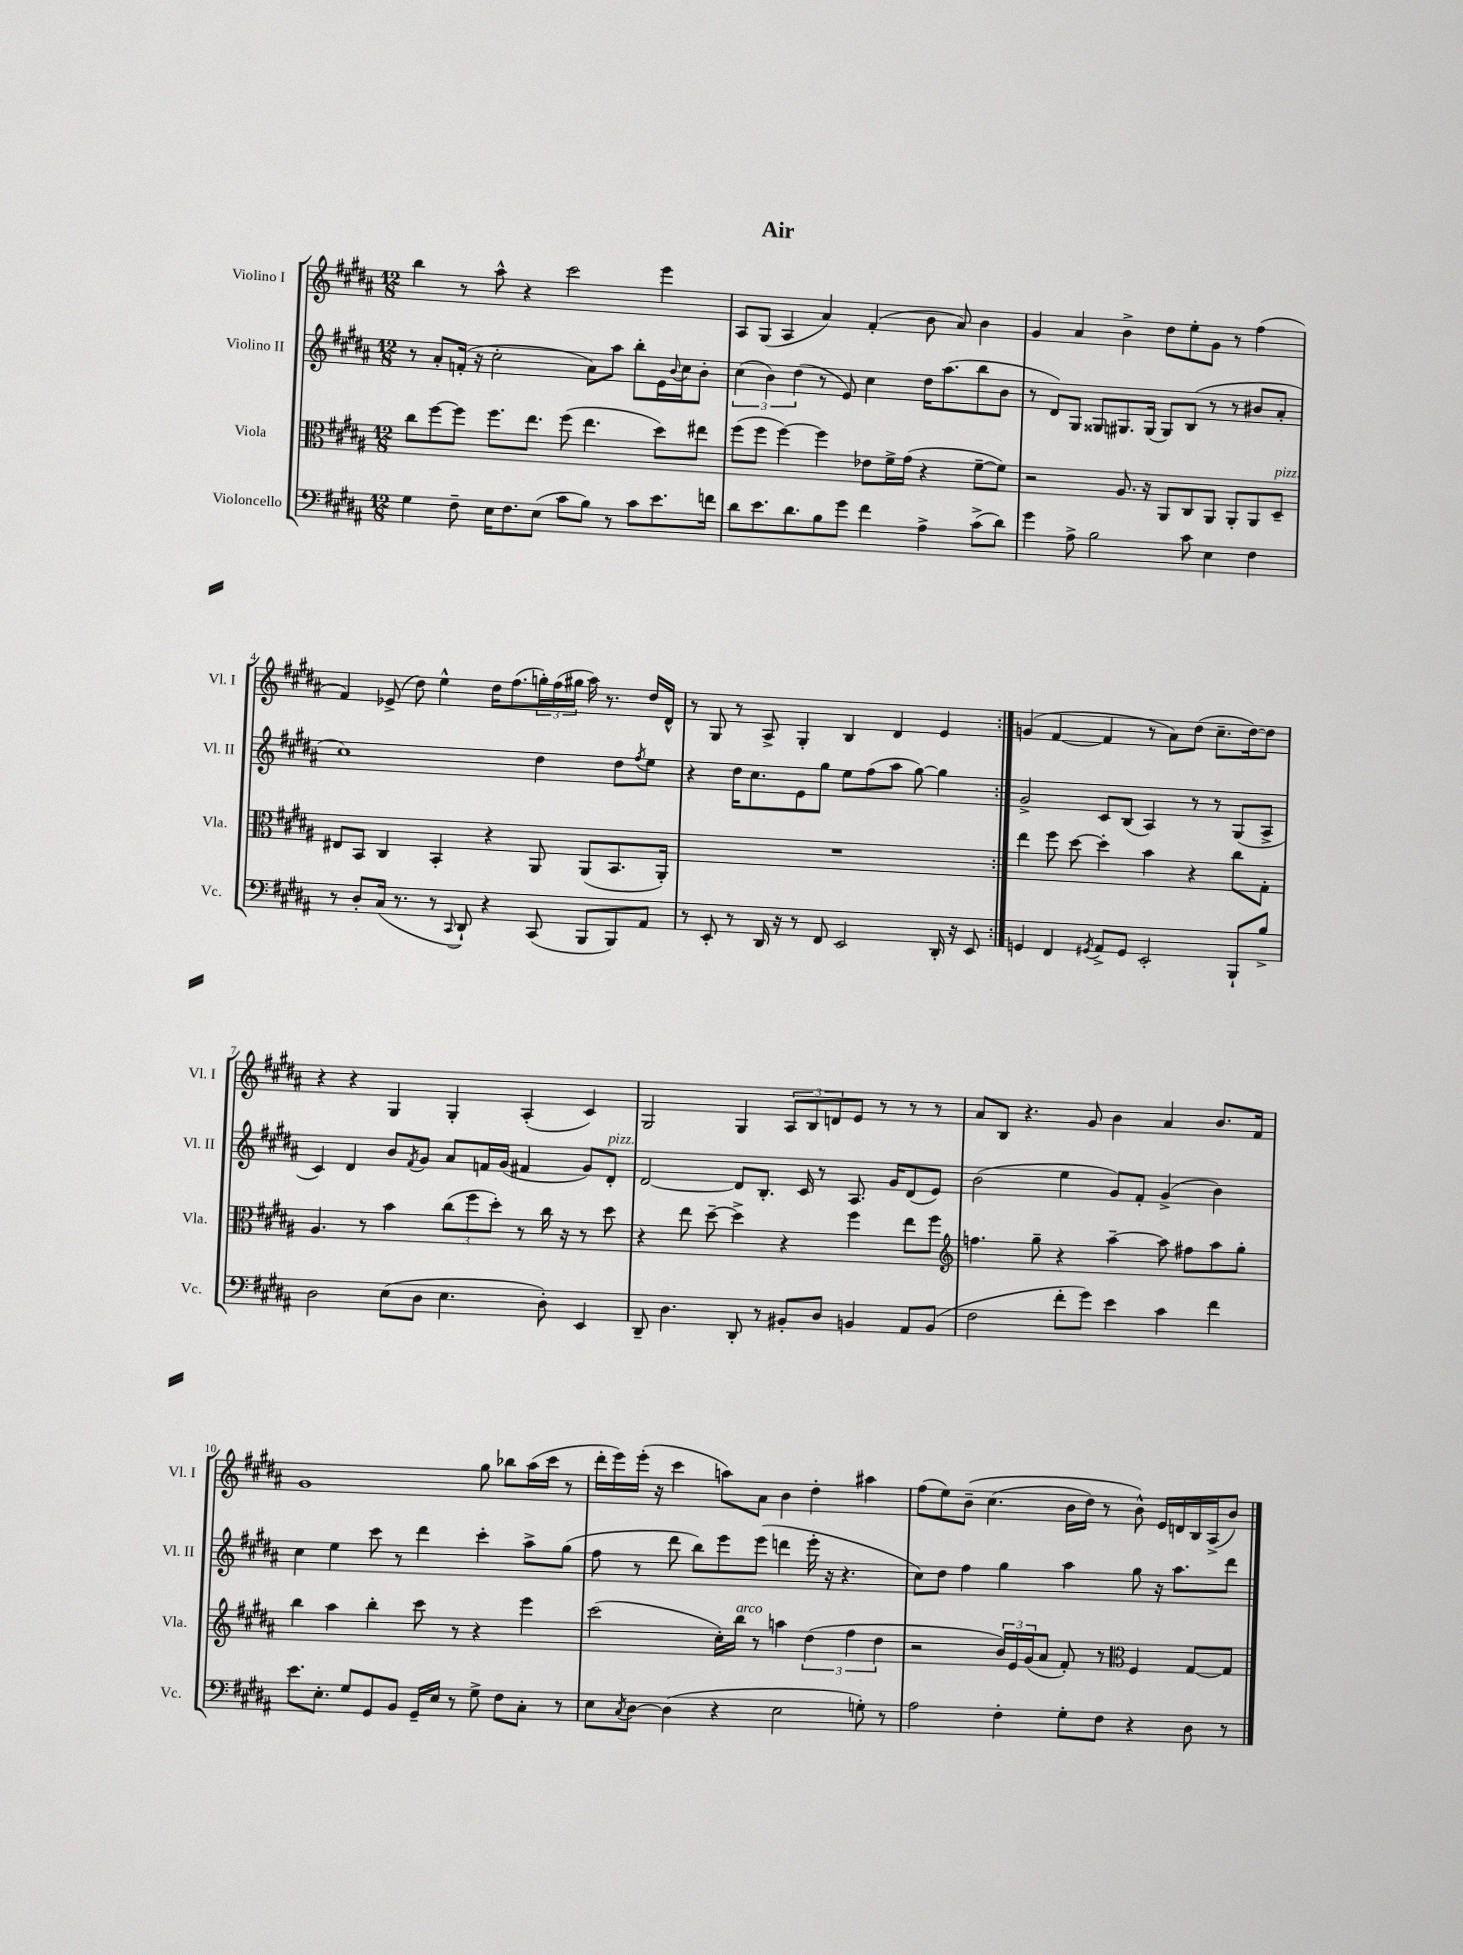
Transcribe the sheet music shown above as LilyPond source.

\header { title = "Air" }
<<
\new StaffGroup <<
\new Staff = "s0" \with { instrumentName = "Violino I" shortInstrumentName = "Vl. I" } {
    \clef treble \key b \major \numericTimeSignature \time 12/8
    \repeat volta 2 { b''4 r8 ais''8-^ r4 cis'''2 e'''4 |
    ais8 gis8( ais4 ais'4) fis'4-.( b'8 ais'8) b'4 |
    gis'4 ais'4 b'4-> dis''8 e''8-. gis'8 r8 fis''4( |
    fis'4) ees'8->( dis''8) e''4-^ dis''16 fis''8.( \tuplet 3/2 { g''16-.) fis''16( gis''16 } ais''16) r8. dis''16 dis'16-^ |
    r8 gis8 r8 ais8-> gis4-. b4 dis'4 e'4 | }
    g'4( fis'4~ fis'4 r8 ais'8) dis''8( cis''8.-- dis''16~) dis''8 |
    r4 r4 gis4 gis4-. ais4-.( cis'4) |
    gis2 gis4 \tuplet 3/2 { ais8 b8 d'8 } e'8 r8 r8 r8 |
    ais'8 b8 r4. gis'8 b'4 ais'4 b'8. fis'16 |
    gis'1 gis''8 bes''8 ais''16( cis'''16 r8 |
    dis'''16-. e'''16) e'''16-.( r16 cis'''4 a''8) ais'8 b'4 dis''4-. ais''4 |
    fis''8( e''8) b'8--\( cis''4.( b'16 dis''16) r8 b'8-^\) e'16 d'16 b16 ais16->( b'8) \bar "|." |
}
\new Staff = "s1" \with { instrumentName = "Violino II" shortInstrumentName = "Vl. II" } {
    \clef treble \key b \major \numericTimeSignature \time 12/8
    \repeat volta 2 { r8 ais'8-. f'16-.( r16 cis''2-. ais'8) ais''8 b''8-. e'16 \appoggiatura { b'8 } cis''16 b'8-. |
    \tuplet 3/2 { cis''4( b'4) dis''4( } r8 e'8) cis''4 dis''16 ais''8.( b''8 b'8 |
    r8 dis'8) gis8 gisis8 gis8. gis16( gis8) b8( r8 r8 bis'8 ais'8-. |
    cis''1) dis''4 dis''8 \acciaccatura { fis''8 } e''8 |
    r4 dis''16 cis''8. e'8 gis''8 e''8 fis''8( ais''8 gis''8~) gis''4 | }
    gis'2-> cis'8 b8( ais4) r8 r8 gis8( ais8-> |
    cis'4) dis'4 b'8 \acciaccatura { fis'8 } gis'8 ais'8 f'16 gis'16( fis'4 gis'8) dis'8-.^\markup { \italic "pizz." } |
    dis'2~ dis'8 b8.-. cis'16 r8 ais8. gis'16 dis'8( e'8) |
    b'2( e''4 gis'8) fis'8-. gis'4->( b'4) |
    cis''4 e''4 cis'''8 r8 dis'''4 cis'''4-. ais''8-> gis''8( |
    fis''8 r8 dis'''8 b''8) e'''8 e'''8( d'''4 e'''16-. r16 r4. |
    cis''8) dis''8 fis''4 gis''4 ais''4 gis''8 r16 ais''8. dis'''8 \bar "|." |
}
\new Staff = "s2" \with { instrumentName = "Viola" shortInstrumentName = "Vla." } {
    \clef alto \key b \major \numericTimeSignature \time 12/8
    \repeat volta 2 { cis''8 fis''8~ fis''8 fis''8. e''8. fis''8( e''4. dis''8) eis''8 |
    fis''8( fis''8 fis''4~) fis''4 ees'8 fis'16-> gis'16( r4 fis'8~-- fis'8) |
    r2 ais8. r16 ais,8 cis8 ais,8 ais,8-. ais,8 dis8--^\markup { \italic "pizz." } |
    eis8 b,8 cis4 b,4-. r4 ais,8 ais,8( b,8. ais,16-.) |
    R1. | }
    e''4 fis''8 dis''8~ dis''4-. b'4 r4 cis''8 gis8-. |
    ais4. r8 b'4 \tuplet 3/2 { cis''8( fis''8 dis''8-.) } r8 cis''16 r16 r8 dis''8 |
    r4 e''8 dis''8~-- dis''4-> r4 fis''4 e''8 fis''8 |
    \clef treble f''4. gis''8-- r4 ais''4~-- ais''8 fis''8 ais''8 gis''8-. |
    b''4 ais''4 b''4-. cis'''8 r8 r4 e'''4 |
    cis'''2( cis''16-.) b''16^\markup { \italic "arco" } r8 a''4 \tuplet 3/2 { dis''4( fis''4 dis''4 } |
    r2 \tuplet 3/2 { b'16) e'16 gis'16( } ais'8 fis'8-.) r8 \clef alto fis4 gis8~ gis8 \bar "|." |
}
\new Staff = "s3" \with { instrumentName = "Violoncello" shortInstrumentName = "Vc." } {
    \clef bass \key b \major \numericTimeSignature \time 12/8
    \repeat volta 2 { gis4 fis8-- e16 fis8. e8( cis'8 b8) r8 cis'8 e'8. f'16 |
    dis'8 e'8. dis'8. b8 gis'8 fis'4 ais4-> cis'8->( dis'8) |
    gis'4 ais8-> b2 cis'8 e4 fis4 |
    r8 dis8-. cis16( r8. r8 \appoggiatura { cis,8 } dis,8-!) r4 cis,8( b,,8 b,,8) ais,8 |
    r8 e,8-. r8 dis,16 r16 r8 fis,8 e,2 dis,16-. r16 e,8 | }
    g,4 fis,4 \acciaccatura { gis,8 } ais,8-> gis,8 e,2-. b,,8-! b8-> |
    dis2 e8( dis8 e4. dis8-.) e,4 |
    dis,8-- dis4. dis,8-. r8 bis,8-. dis8 b,4 ais,8 b,8( |
    fis2 fis'8-. gis'8) e'4 cis'4 fis'4 |
    e'8. e8.-. gis8 gis,8 b,8 gis,16-- e16 r8 gis8-> fis8 cis8-. r8 |
    e8 \acciaccatura { cis8 } dis8~ dis4( r4 e2 g8-.) r8 |
    ais2 fis4-. gis8-. fis8 r4 dis8 r8 \bar "|." |
}
>>
>>
